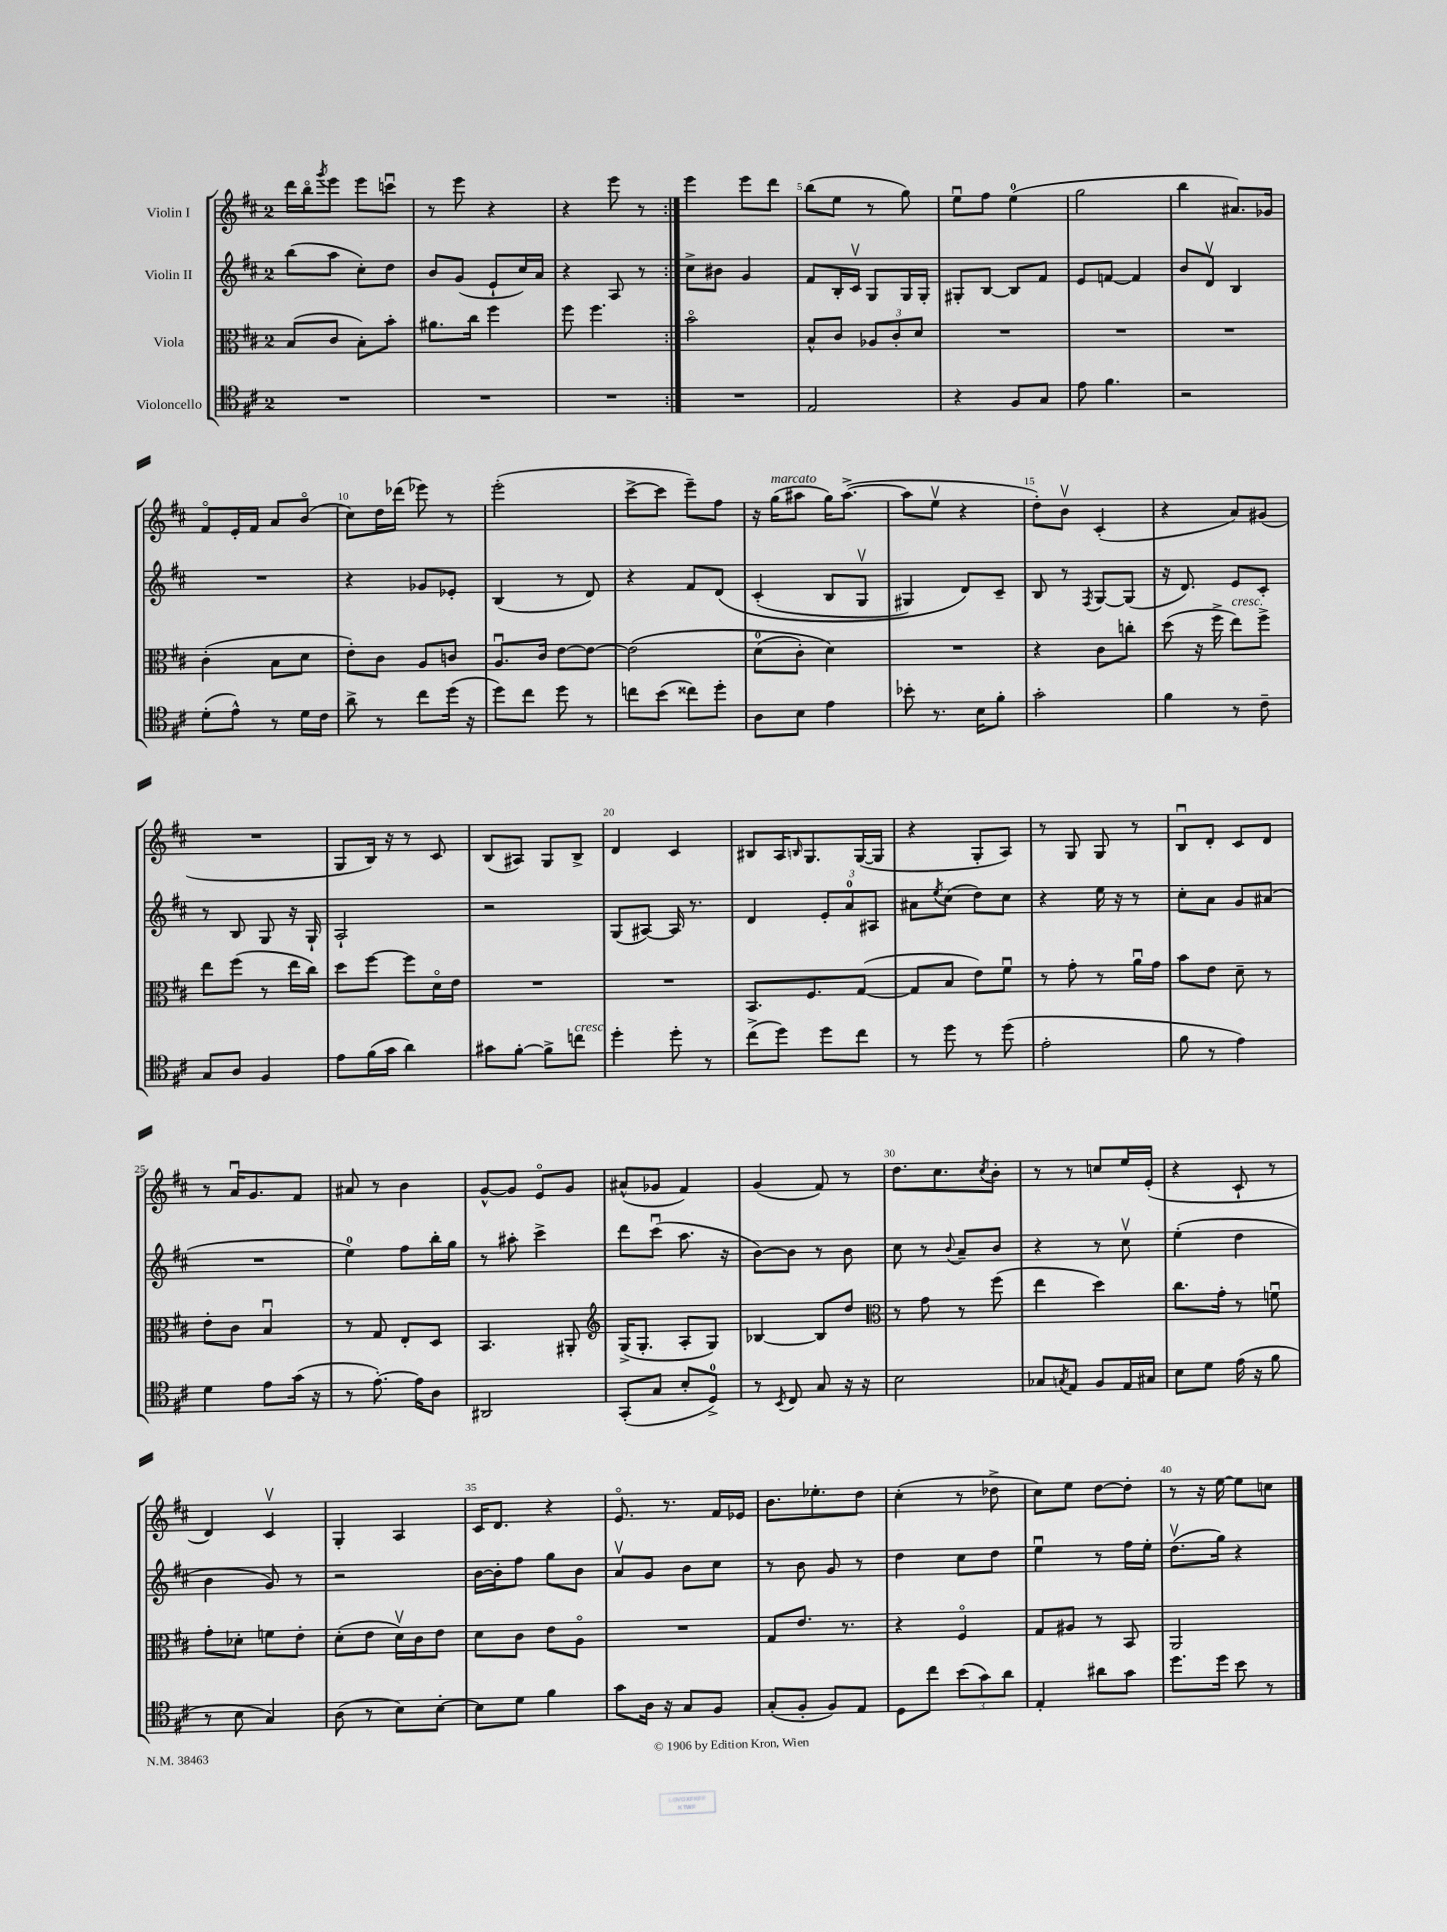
<<
\new StaffGroup <<
\new Staff = "s0" \with { instrumentName = "Violin I" } {
    \clef treble \key d \major \once \override Staff.TimeSignature.style = #'single-digit \time 2/4
    \repeat volta 2 { d'''16 b''16\flageolet \acciaccatura { g'''8 } e'''8 e'''8 c'''8\downbow |
    r8 e'''8 r4 |
    r4 e'''8 r8 | }
    e'''4 e'''8 d'''8 |
    b''8( e''8 r8 g''8) |
    e''8\downbow fis''8 e''4-0( |
    g''2 |
    b''4 ais'8.) ges'16 |
    fis'8\flageolet e'16-. fis'16 a'8 b'8\flageolet( |
    cis''8) d''16 des'''16( ees'''8) r8 |
    e'''2-.( |
    cis'''8~-> cis'''8 e'''8--) fis''8 |
    r16 g''16^\markup { \italic "marcato" }( ais''8 g''16) ais''8.~->( |
    ais''8 e''8\upbow r4 |
    d''8-.) b'8\upbow cis'4-.( |
    r4 a'8) gis'8( |
    R2 |
    g8 b16) r16 r8 cis'8 |
    b8( ais8) g8 b8-> |
    d'4 cis'4 |
    bis8 a16 \grace { b16 } g8. g16~( g16 |
    r4 g8-. a8) |
    r8 g8 g8 r8 |
    b8\downbow d'8-. cis'8 d'8 |
    r8 a'16\downbow g'8. fis'8 |
    ais'8 r8 b'4 |
    g'8~-^ g'8 e'8\flageolet g'8 |
    ais'8-^( ges'8 fis'4) |
    g'4( fis'8) r8 |
    d''8. cis''8. \acciaccatura { cis''8 } b'8-. |
    r8 r8 c''8 e''16 e'16-.( |
    r4 cis'8-! r8 |
    d'4) cis'4\upbow |
    g4-. a4 |
    cis'16 d'8. r4 |
    e'8.\flageolet r8. fis'16 ees'16 |
    b'8. ees''8.-. d''8 |
    cis''4-.( r8 des''8-> |
    cis''8) e''8 d''8~ d''8-. |
    r8 r16 e''16~ e''8 c''8 \bar "|." |
}
\new Staff = "s1" \with { instrumentName = "Violin II" } {
    \clef treble \key d \major \once \override Staff.TimeSignature.style = #'single-digit \time 2/4
    \repeat volta 2 { b''8( a''8 cis''8-.) d''8 |
    b'8 g'8( e'8-! cis''16) a'16 |
    r4 a8 r8 | }
    cis''8-> bis'8 g'4 |
    fis'8 b16-. cis'16\upbow g8 g16 g16-. |
    gis8-. b8~ b8 fis'8 |
    e'8 f'8~ f'4 |
    b'8 d'8\upbow b4 |
    R2 |
    r4 ges'8 ees'8-. |
    b4( r8 d'8) |
    r4 fis'8 d'8\( |
    cis'4-.( b8 g8\upbow |
    gis4) d'8\) cis'8-- |
    b8 r8 \acciaccatura { fis8 } g8~ g8( |
    r16 d'8.) e'8 cis'8-. |
    r8 b8 g8 r16 g16-! |
    a2-! |
    r2 |
    g8( ais8~) ais16 r8. |
    d'4 \tuplet 3/2 { e'8-. a'8-0 ais8 } |
    ais'8 \acciaccatura { e''8 } cis''8( d''8) cis''8 |
    r4 e''16 r16 r8 |
    cis''8-. a'8 g'8 ais'8( |
    R2 |
    e''4-0) fis''8 b''16-. g''16 |
    r8 ais''8-. cis'''4-> |
    d'''8 cis'''8\downbow( a''8. r16 |
    b'8~) b'8 r8 b'8 |
    cis''8 r8 \appoggiatura { b'8 } a'8-- b'8 |
    r4 r8 cis''8\upbow |
    e''4-.( d''4 |
    b'4 g'8) r8 |
    r2 |
    b'16~ b'16-. fis''8 g''8 b'8 |
    a'8\upbow g'8 b'8 cis''8 |
    r8 b'8 g'8 r8 |
    d''4 cis''8 d''8 |
    e''4\downbow r8 fis''16 e''16-. |
    d''8.\upbow( g''16) r4 \bar "|." |
}
\new Staff = "s2" \with { instrumentName = "Viola" } {
    \clef alto \key d \major \once \override Staff.TimeSignature.style = #'single-digit \time 2/4
    \repeat volta 2 { b8( cis'8 b8-.) b'8-. |
    ais'8. cis''16 fis''4 |
    fis''8 fis''4. | }
    b'2\flageolet |
    b8-^ cis'8 \tuplet 3/2 { aes8 cis'8-. d'8 } |
    R2 |
    R2 |
    R2 |
    cis'4-.( b8 d'8 |
    e'8-.) cis'8 a8 c'8 |
    a8.\downbow cis'16 e'8~ e'8~ |
    e'2\( |
    d'8-0( cis'8-.) d'4\) |
    R2 |
    r4 cis'8 c''8-. |
    d''8( r16 fis''16-> e''8^\markup { \italic "cresc." }) fis''8-> |
    e''8 fis''8( r8 e''16 cis''16) |
    d''8 fis''8~ fis''8 d'16\flageolet e'16 |
    R2 |
    R2 |
    b,8. fis8. g8~( |
    g8 b8 e'8) fis'8\downbow |
    r8 g'8-. r8 a'16\downbow g'16 |
    b'8 e'8 d'8-- r8 |
    e'8-. cis'8 b4\downbow |
    r8 g8 e8-. d8 |
    b,4. ais,8-. |
    \clef treble g16->( g8.-. a8-. g8) |
    bes4~ bes8 d''8 |
    \clef alto r8 g'8 r8 fis''8( |
    e''4 d''4) |
    cis''8. g'16-. r8 f'8\downbow |
    g'8-. des'8-. f'8 e'8-. |
    d'8-.( e'8 d'16\upbow) cis'16 e'8 |
    d'8 cis'8 e'8 a8\flageolet |
    R2 |
    g8 e'8. r8. |
    r4 fis4\flageolet |
    g8 ais8 r8 b,8 |
    a,2 \bar "|." |
}
\new Staff = "s3" \with { instrumentName = "Violoncello" } {
    \clef tenor \key d \major \once \override Staff.TimeSignature.style = #'single-digit \time 2/4
    \repeat volta 2 { R2 |
    R2 |
    R2 | }
    R2 |
    e2 |
    r4 fis8 g8 |
    e'8 fis'4. |
    r2 |
    d'8-.( e'8-^) r8 d'16 cis'16 |
    a'8-> r8 cis''8 d''16( r16 |
    d''8) cis''8 d''8 r8 |
    c''8 b'8( cisis''8) d''8-. |
    a8 b8 e'4 |
    bes'8-. r8. b16 fis'8-. |
    g'2-. |
    fis'4 r8 cis'8-- |
    g8 a8 fis4 |
    e'8 fis'16( g'16 a'4) |
    gis'8 fis'8~-. fis'8-> c''8^\markup { \italic "cresc." } |
    d''4-. d''8-. r8 |
    cis''8->( d''8) d''8 cis''8 |
    r8 d''8 r8 d''8( |
    e'2-. |
    fis'8 r8 e'4) |
    d'4 e'8 g'16( r16 |
    r8 e'8.~-.) e'16 a8 |
    ais,2 |
    g,8-.( g8 b8-. d8-0->) |
    r8 \acciaccatura { b,8 } cis8 g8 r16 r16 |
    b2 |
    ges8 \acciaccatura { g8 } e8 fis8 e16 gis16 |
    b8 d'8 e'16( r16 fis'8 |
    r8 b8 g4) |
    a8( r8 b8) b8~-. |
    b8 d'8 fis'4 |
    g'8 a16 r16 g8 fis8 |
    g8-.( fis8-. fis8) e8 |
    d8 cis''8 \tuplet 3/2 { b'8( g'8) a'8 } |
    e4-. ais'8 g'8 |
    d''8. d''16 b'8 r8 \bar "|." |
}
>>
>>
\layout { \context { \Score \override BarNumber.break-visibility = ##(#f #t #t) barNumberVisibility = #(every-nth-bar-number-visible 5) } }
